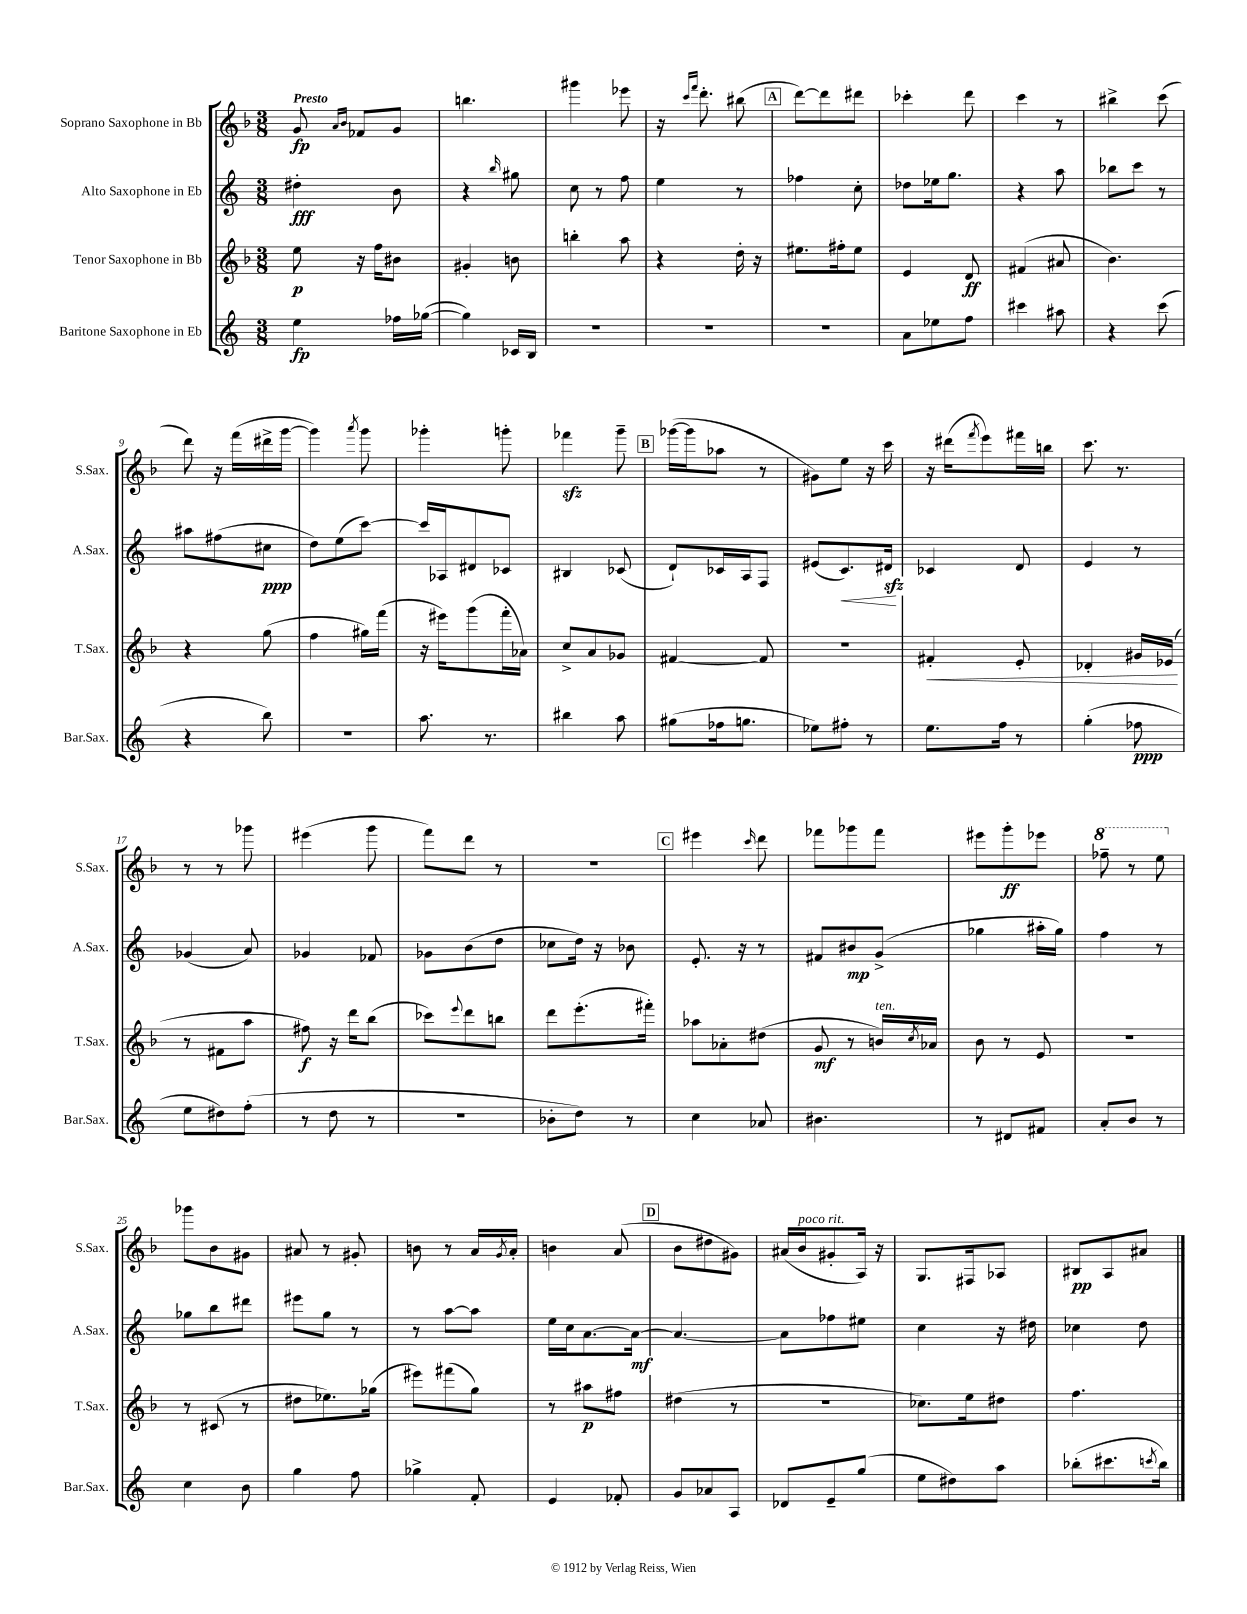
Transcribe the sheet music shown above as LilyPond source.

<<
\new StaffGroup <<
\new Staff = "s0" \with { instrumentName = "Soprano Saxophone in Bb" shortInstrumentName = "S.Sax." } {
    \clef treble \key f \major \numericTimeSignature \time 3/8 \tempo "Presto"
    g'8\fp \grace { a'16 bes'16 } fes'8 g'8 |
    b''4. |
    gis'''4 ees'''8 |
    r16 \grace { c'''16 f'''16 } d'''8.-. bis''8( |
    \mark \markup { \box "A" } d'''8~) d'''8 dis'''8 |
    ces'''4-. d'''8 |
    c'''4 r8 |
    bis''4-> c'''8( |
    d'''8) r16 f'''16( dis'''16-> g'''16~ |
    g'''4) \acciaccatura { a'''8 } g'''8 |
    ges'''4-. g'''8-. |
    fes'''4\sfz g'''8-- |
    \mark \markup { \box "B" } ges'''16~( ges'''16 aes''8 r8 |
    gis'8) e''8 r16 c'''16 |
    r16 dis'''16( \acciaccatura { f'''8 } e'''8) fis'''16 b''16 |
    c'''8. r8. |
    r8 r8 ges'''8 |
    eis'''4( g'''8 |
    f'''8) d'''8 r8 |
    R4. |
    \mark \markup { \box "C" } eis'''4 \grace { c'''16 } d'''8 |
    fes'''8 ges'''8 fes'''8 |
    eis'''8 g'''8-.\ff ees'''8 |
    \ottava #1 fes'''8-- r8 e'''8 \ottava #0 |
    ges'''8 bes'8 gis'8 |
    ais'8 r8 gis'8-. |
    b'8 r8 a'16 \acciaccatura { g'8 } a'16-. |
    b'4 a'8( |
    \mark \markup { \box "D" } bes'8 dis''8 gis'8) |
    ais'16( bes'16^\markup { \italic "poco rit." } gis'8-. a16) r16 |
    g8. fis16 aes8 |
    bis8\pp a8 ais'8 \bar "|." |
}
\new Staff = "s1" \with { instrumentName = "Alto Saxophone in Eb" shortInstrumentName = "A.Sax." } {
    \clef treble \key c \major \numericTimeSignature \time 3/8
    dis''4-.\fff b'8 |
    r4 \grace { b''16 } gis''8 |
    c''8 r8 f''8 |
    e''4 r8 |
    \mark \markup { \box "A" } fes''4 c''8-. |
    des''8 ees''16 g''8. |
    r4 a''8 |
    bes''8 c'''8 r8 |
    ais''8 fis''8( cis''8\ppp |
    d''8) e''8( c'''8~) |
    c'''16 aes16 dis'8 ces'8 |
    bis4 ces'8( |
    \mark \markup { \box "B" } d'8-!) ces'16 a16 f8 |
    eis'8( c'8.\<) dis'16\sfz\! |
    ces'4 d'8 |
    e'4 r8 |
    ges'4( a'8) |
    ges'4 fes'8 |
    ges'8 b'8( d''8 |
    ces''8 d''16) r16 bes'8 |
    \mark \markup { \box "C" } e'8.-. r16 r8 |
    fis'8 bis'8\mp g'8->( |
    ges''4 ais''16-. ges''16) |
    f''4 r8 |
    ges''8 b''8 dis'''8 |
    eis'''8 g''8 r8 |
    r8 a''8~ a''8 |
    e''16 c''16 a'8.~ a'16~\mf |
    \mark \markup { \box "D" } a'4.~ |
    a'8 fes''8 eis''8 |
    c''4 r16 dis''16 |
    ces''4 d''8 \bar "|." |
}
\new Staff = "s2" \with { instrumentName = "Tenor Saxophone in Bb" shortInstrumentName = "T.Sax." } {
    \clef treble \key f \major \numericTimeSignature \time 3/8
    e''8\p r16 f''16 bis'8 |
    gis'4-. b'8 |
    b''4-. a''8 |
    r4 d''16-. r16 |
    \mark \markup { \box "A" } eis''8. fis''16-. eis''8 |
    e'4 d'8\ff |
    fis'4( ais'8 |
    bes'4.) |
    r4 g''8( |
    f''4 gis''16) f'''16( |
    r16 eis'''16) g'''8( f'''16-. aes'16) |
    c''8-> a'8 ges'8 |
    \mark \markup { \box "B" } fis'4~ fis'8 |
    R4. |
    fis'4-.\< e'8-. |
    des'4-. gis'16 ees'16\!( |
    r8 fis'8 a''8 |
    fis''8\f) r16 d'''16 bes''8( |
    ces'''8) \appoggiatura { e'''8 } d'''8 b''8 |
    d'''8 e'''8.-.( fis'''16-.) |
    \mark \markup { \box "C" } aes''8 aes'8-. dis''8( |
    g'8\mf r8 b'16^\markup { \italic "ten." }) \acciaccatura { c''8 } aes'16 |
    bes'8 r8 e'8 |
    R4. |
    r8 cis'8( r8 |
    dis''8 ees''8.) ges''16( |
    eis'''8) fis'''8( g''8) |
    r8 ais''8\p fis''8 |
    \mark \markup { \box "D" } dis''4( r8 |
    R4. |
    ces''8.) e''16 dis''8 |
    f''4. \bar "|." |
}
\new Staff = "s3" \with { instrumentName = "Baritone Saxophone in Eb" shortInstrumentName = "Bar.Sax." } {
    \clef treble \key c \major \numericTimeSignature \time 3/8
    e''4\fp fes''16 ges''16~( |
    ges''4) ces'16 b16 |
    R4. |
    R4. |
    \mark \markup { \box "A" } R4. |
    a'8 ees''8 f''8 |
    cis'''4 ais''8 |
    r4 c'''8( |
    r4 b''8) |
    R4. |
    a''8. r8. |
    bis''4 a''8 |
    \mark \markup { \box "B" } gis''8( fes''16 g''8. |
    ees''8) fis''8-. r8 |
    e''8. f''16 r8 |
    g''4-.( fes''8\ppp |
    e''8 dis''8) f''8-.( |
    r8 d''8 r8 |
    r4. |
    bes'8-. d''8) r8 |
    \mark \markup { \box "C" } c''4 aes'8 |
    bis'4. |
    r8 dis'8 fis'8 |
    a'8-. b'8 r8 |
    c''4 b'8 |
    g''4 f''8 |
    ges''4-> f'8-. |
    e'4 fes'8-. |
    \mark \markup { \box "D" } g'8 aes'8 a8 |
    des'8 e'8-- g''8( |
    e''8 dis''8) a''8 |
    bes''8-.( cis'''8. \acciaccatura { c'''8 } bes''16) \bar "|." |
}
>>
>>
